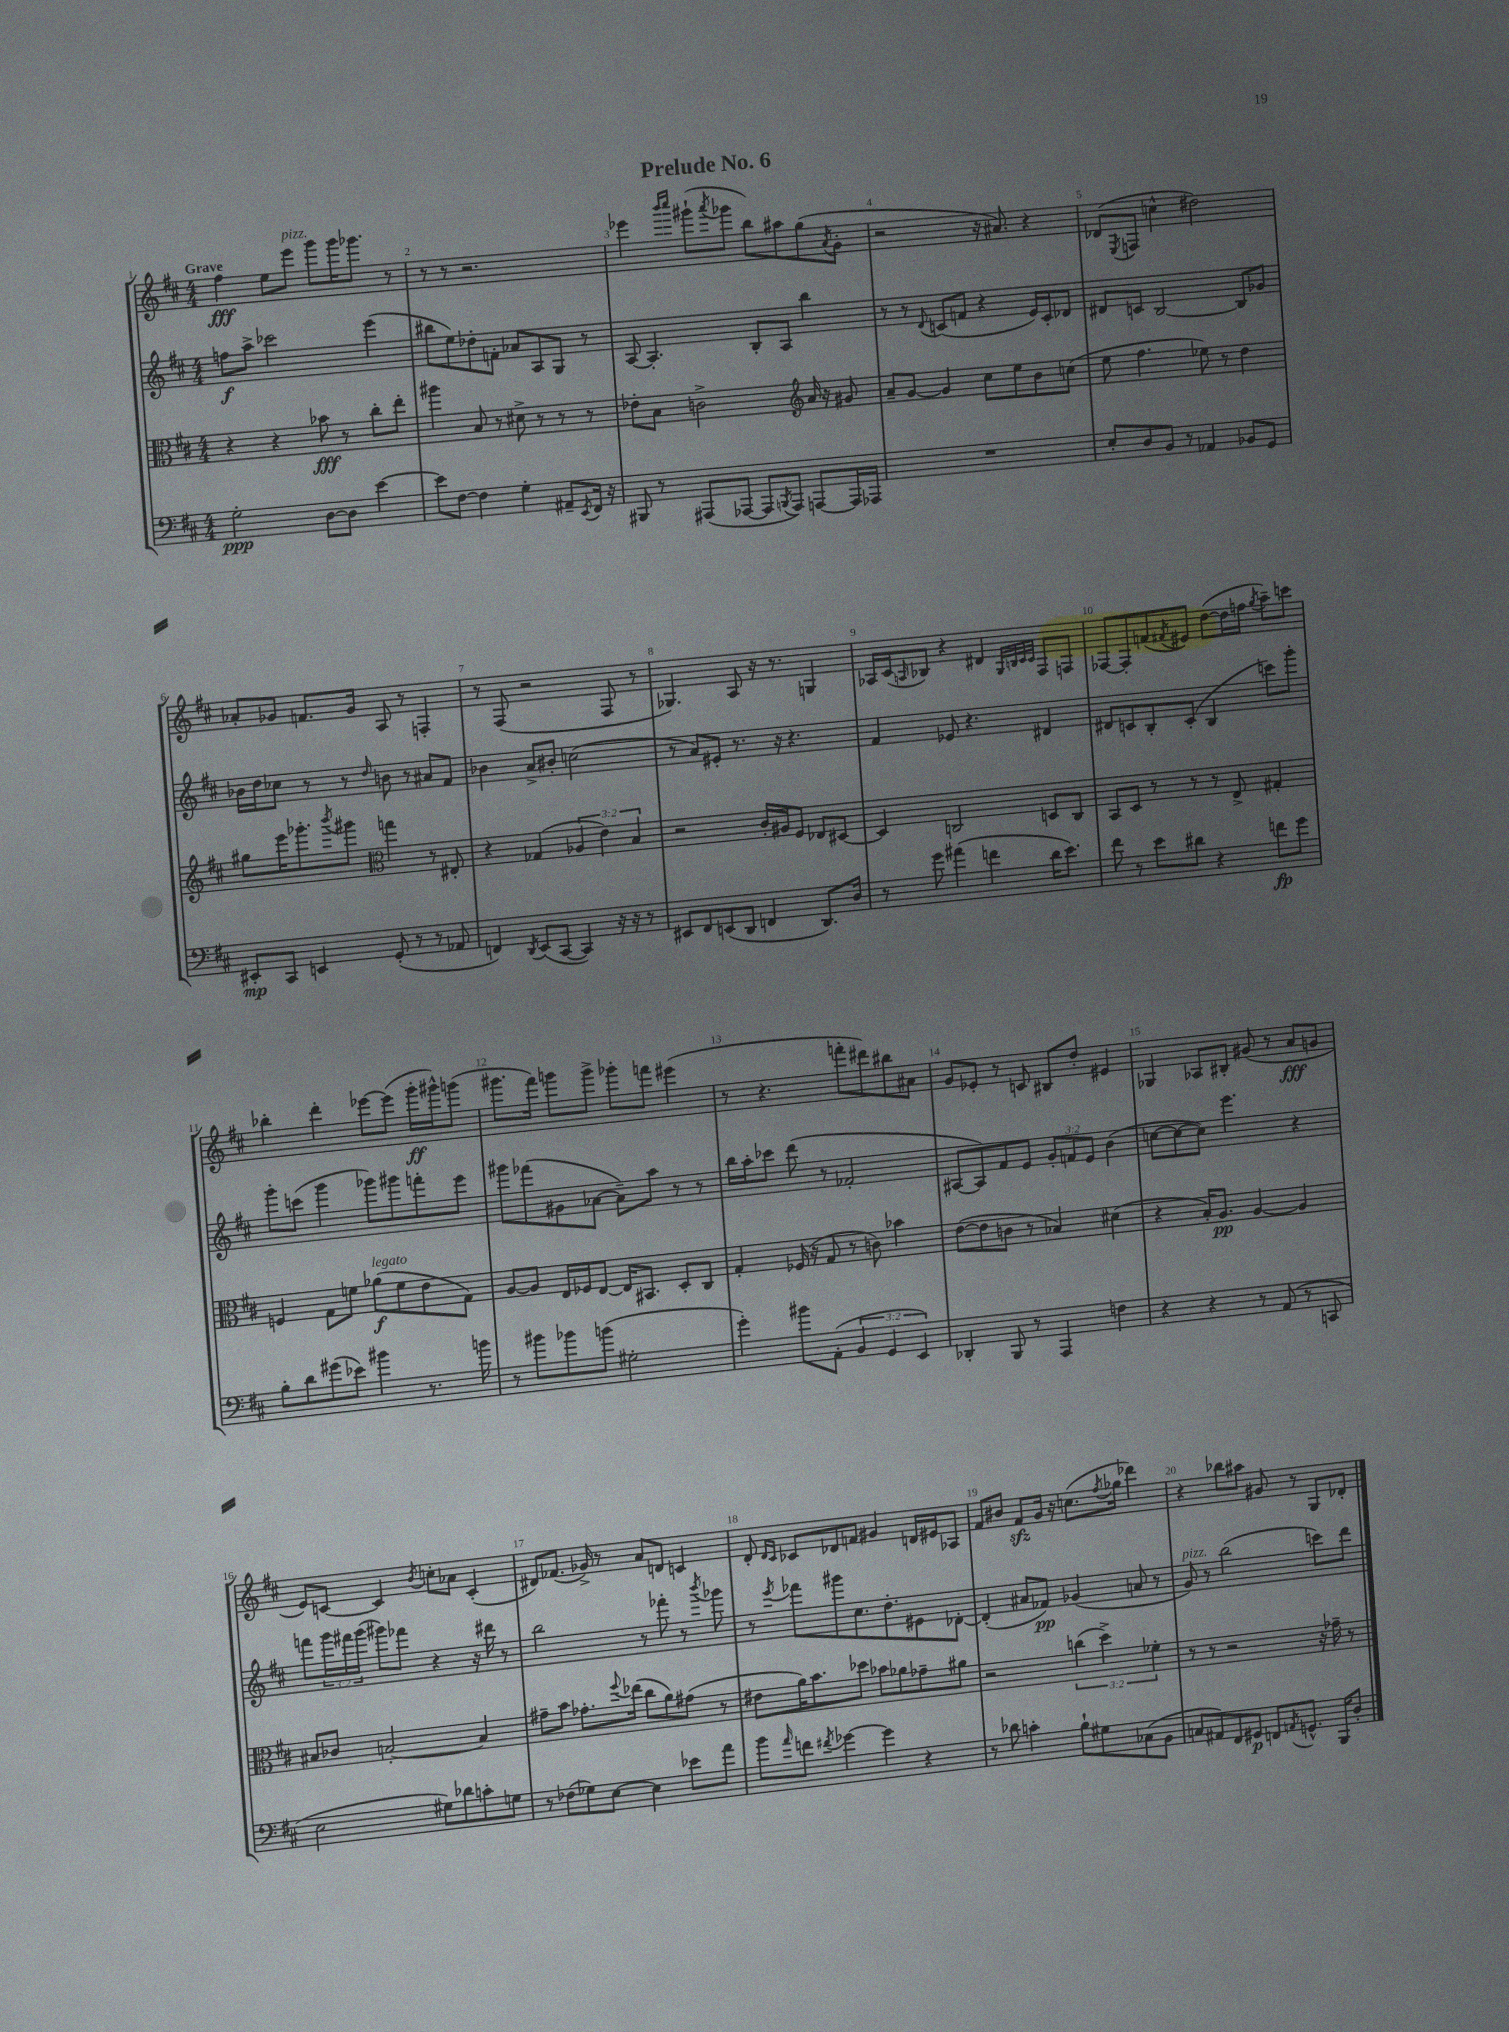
\header { title = "Prelude No. 6" }
<<
\new StaffGroup <<
\new Staff = "s0" {
    \clef treble \key d \major \numericTimeSignature \time 4/4 \tempo "Grave"
    fis''4\fff e''8 e'''8^\markup { \italic "pizz." } g'''8 g'''16 ges'''8. r8 |
    r8 r8 r2. |
    ees'''4 \grace { b'''16 cis''''16 } gis'''8-!( \acciaccatura { a'''8 } ges'''8 b''8) ais''8 g''8( \acciaccatura { a'8 } g'8-. |
    r2 r16 ais'8.) r4 |
    des'8( \acciaccatura { e8 } f8 c''4-^ dis''2) |
    aes'8-. ges'8 f'8. ges'16 a8 r8 f4-. |
    r8 fis8( r2 fis8 r8 |
    ges4.) a8 r16 r8. g4 |
    aes16 cis'16( \grace { a16 } bes8) r4 dis'4 \grace { g32 b32 cis'32 cis'32 } fis8 f8 |
    fes8~ fes8-. f'8( \acciaccatura { fis'8 } eis'8) d''8~( d''16 f''16 \acciaccatura { g''8 } a''8--) c'''8 |
    bes''4-. d'''4-. ees'''8~ ees'''8( g'''16-.\ff gis'''16-^) g'''8( |
    gis'''8. fis'''16) g'''8 g'''8-> ges'''8-. f'''8 eis'''4( |
    r8 r4. f'''8-. dis'''8) bis''8 ais'8 |
    g'8 ees'8-. r8 c'8 bis8 d''8-. eis'4 |
    ges4 aes8 bis8-. gis'8( r8 a'8\fff g'8 |
    e'8) c'8~ c'4 \acciaccatura { b'8 } c''8-. aes'8 c'4-.( |
    dis'8) fes'8.( ges'16->) r8 a'8 d'8 c'4 |
    d'8-. \grace { d'16 cis'16 } ces'8 des'8 f'8 gis'4 d'16 eis'16 aes8 |
    fis'8 bis'8 fis'8\sfz g'16 r16 c''8.( \acciaccatura { fis''8 } ges''16 des'''4) |
    r4 bes''8 ais''8 gis'8 r8 g8 des'8-. \bar "|." |
}
\new Staff = "s1" {
    \clef treble \key d \major \numericTimeSignature \time 4/4 \override Staff.TupletNumber.text = #tuplet-number::calc-fraction-text
    f''8\f a''8-> ces'''2 e'''4( |
    bis''8 e''8) des''8-. f'8-. aes'8 a8 g8 r8 |
    a8~ a4.-. b8-. a8 b''4 |
    r8 r8 \appoggiatura { d'8 } c'8( f'8 r4 e'16) c'16-. des'8 |
    dis'8 c'8 b2~ b8 ges'8 |
    bes'16 d''16 ces''8 r8 r8 \grace { d''16 } b'8 r8 ais'8 fis'8 |
    bes'4 a'8-> bis'8-. c''2( |
    r8 a'8) eis'8-. r8. r16 r4. |
    fis'4 ees'8 r4. dis'4 |
    dis'8 c'8 b8-. c'8-.( b4 c'''8) g'''8-. |
    g'''8-. c'''8( g'''4 ges'''8) gis'''8 f'''8-. e'''8 |
    gis'''8 fes'''8( gis'8 aes'8~ aes'8--) a''8 r8 r8 |
    b''16 a''16-. ces'''8 d'''8( r8 fes'2-. |
    ais8~ ais8) fis'8 e'8 \tuplet 3/2 { g'8-. f'8 e'8 } b'4( |
    c''8~ c''8~ c''8) e'''4. r4 |
    f'''8 \tuplet 3/2 { g'''16 fis'''16 g'''16( } gis'''8) fes'''8 r4 r16 dis'''16 r8 |
    b''2 r8 fes'''8-. r8 \acciaccatura { b'''8 } ges'''8 |
    r8 \acciaccatura { e'''8 } fes'''8 gis'''8 cis''8. d''8.-. eis'8 des'8~-. |
    des'4-.( ais'8 fes'8\pp) ges'4( a'8 r8 |
    g'8^\markup { \italic "pizz." }) r8 b''2( c'''8) d'''8 \bar "|." |
}
\new Staff = "s2" {
    \clef alto \key d \major \numericTimeSignature \time 4/4 \override Staff.TupletNumber.text = #tuplet-number::calc-fraction-text
    r4 r4 bes'8\fff r8 cis''8-. e''8-. |
    ais''4 b8 r8 dis'8-> r8 r8 r8 |
    ees'8-. b8 c'2-> \clef treble a'16 r16 gis'8 |
    a'8-- g'8~ g'4 cis''8 e''8 b'8 c''8( |
    e''8 fis''4. ees''8) r8 d''4 |
    gis''8 e'''16 ges'''8.-. \acciaccatura { b'''8 } gis'''8 \clef alto g''4 r8 eis8-. |
    r4 ges4( \tuplet 3/2 { aes4 e'4) b4 } |
    r2 cis'16-. ais16 fis8 ees8 dis8~ |
    dis4 c2 d8 c8 |
    b,8 d8 r8 r8 r8 e8-> gis4-. |
    f4 g8 f'8 aes'8\f^\markup { \italic "legato" }( f'8 e'8 g8) |
    a8~ a8 e16 fes16 e8~ e16 bis,8. d8-. cis8 |
    g4-. fes16( r16 g8 r8 c'8) bes'4 |
    e'8~( e'8 c'8 r8 bes4) dis'4( |
    r4 b16-.) a8.\pp a4~ a4 |
    bis8 ces'8 b2~-. b4 |
    gis'8-- b'8 ges'8.-. \appoggiatura { fis''8 } ees''16( cis''8 a'8) gis'8( r8 |
    eis'8 a'16) b'8. des''8 bes'8 aes'8 ges'8-- ais'8 |
    r2 \tuplet 3/2 { c''4( d''4->) fes'4-. } |
    r8 r8 r2 r16 ges'16-- r8 \bar "|." |
}
\new Staff = "s3" {
    \clef bass \key d \major \numericTimeSignature \time 4/4 \override Staff.TupletNumber.text = #tuplet-number::calc-fraction-text
    g2-.\ppp d8~ d8 e'4~ |
    e'8 fis8~ fis4 g4-. ais,8-- \acciaccatura { e,8 } fis,16 r16 |
    bis,,8 r8 ais,,8( aes,,8~ aes,,8 \acciaccatura { b,,8 } aes,,8) a,,8~ a,,16 aes,,16 |
    R1 |
    e8-. d8 b,8 r8 aes,4 bes,8 g,8 |
    eis,8-.\mp cis,8 e,4 g,8-.( r8 r8 aes,8 |
    f,4) \acciaccatura { d,8 } e,8( cis,8~ cis,4) r16 r16 r8 |
    eis,8 fis,8 e,8( d,8 f,4 d,8.) d16 |
    r8 g'8 ais'4( f'4 d'16 e'8.) |
    fis'8 r8 e'8 dis'8 r4 f'8\fp g'8 |
    b8-. d'8 gis'8( ees'8) bis'4 r8. b'16 |
    r8 bis'8 bes'8 b'8( gis2-. |
    g'4-.) bis'8 a,8-.( \tuplet 3/2 { b,4 g,4 e,4) } |
    des,4-. b,,8 r8 a,,4 f4 |
    r4 r4 r8 a,8( r8 c,8 |
    e2 gis8) des'8 c'8-. g8 |
    r8 fes8( ges8) e8~ e4 ees'8 a'8 |
    b'8 \grace { a'16 } f'8 \acciaccatura { fis'8 } ges'4~ ges'4 r4 |
    r8 des'8 c'4-. b8-! gis8 ces8( b,8 |
    c8 ais,8) fis,8 gis,8\p f,8 \acciaccatura { a,8 } g,8.-^ b,,16 d8-. \bar "|." |
}
>>
>>
\layout { \context { \Score \override BarNumber.break-visibility = ##(#f #t #t) barNumberVisibility = #all-bar-numbers-visible } }
